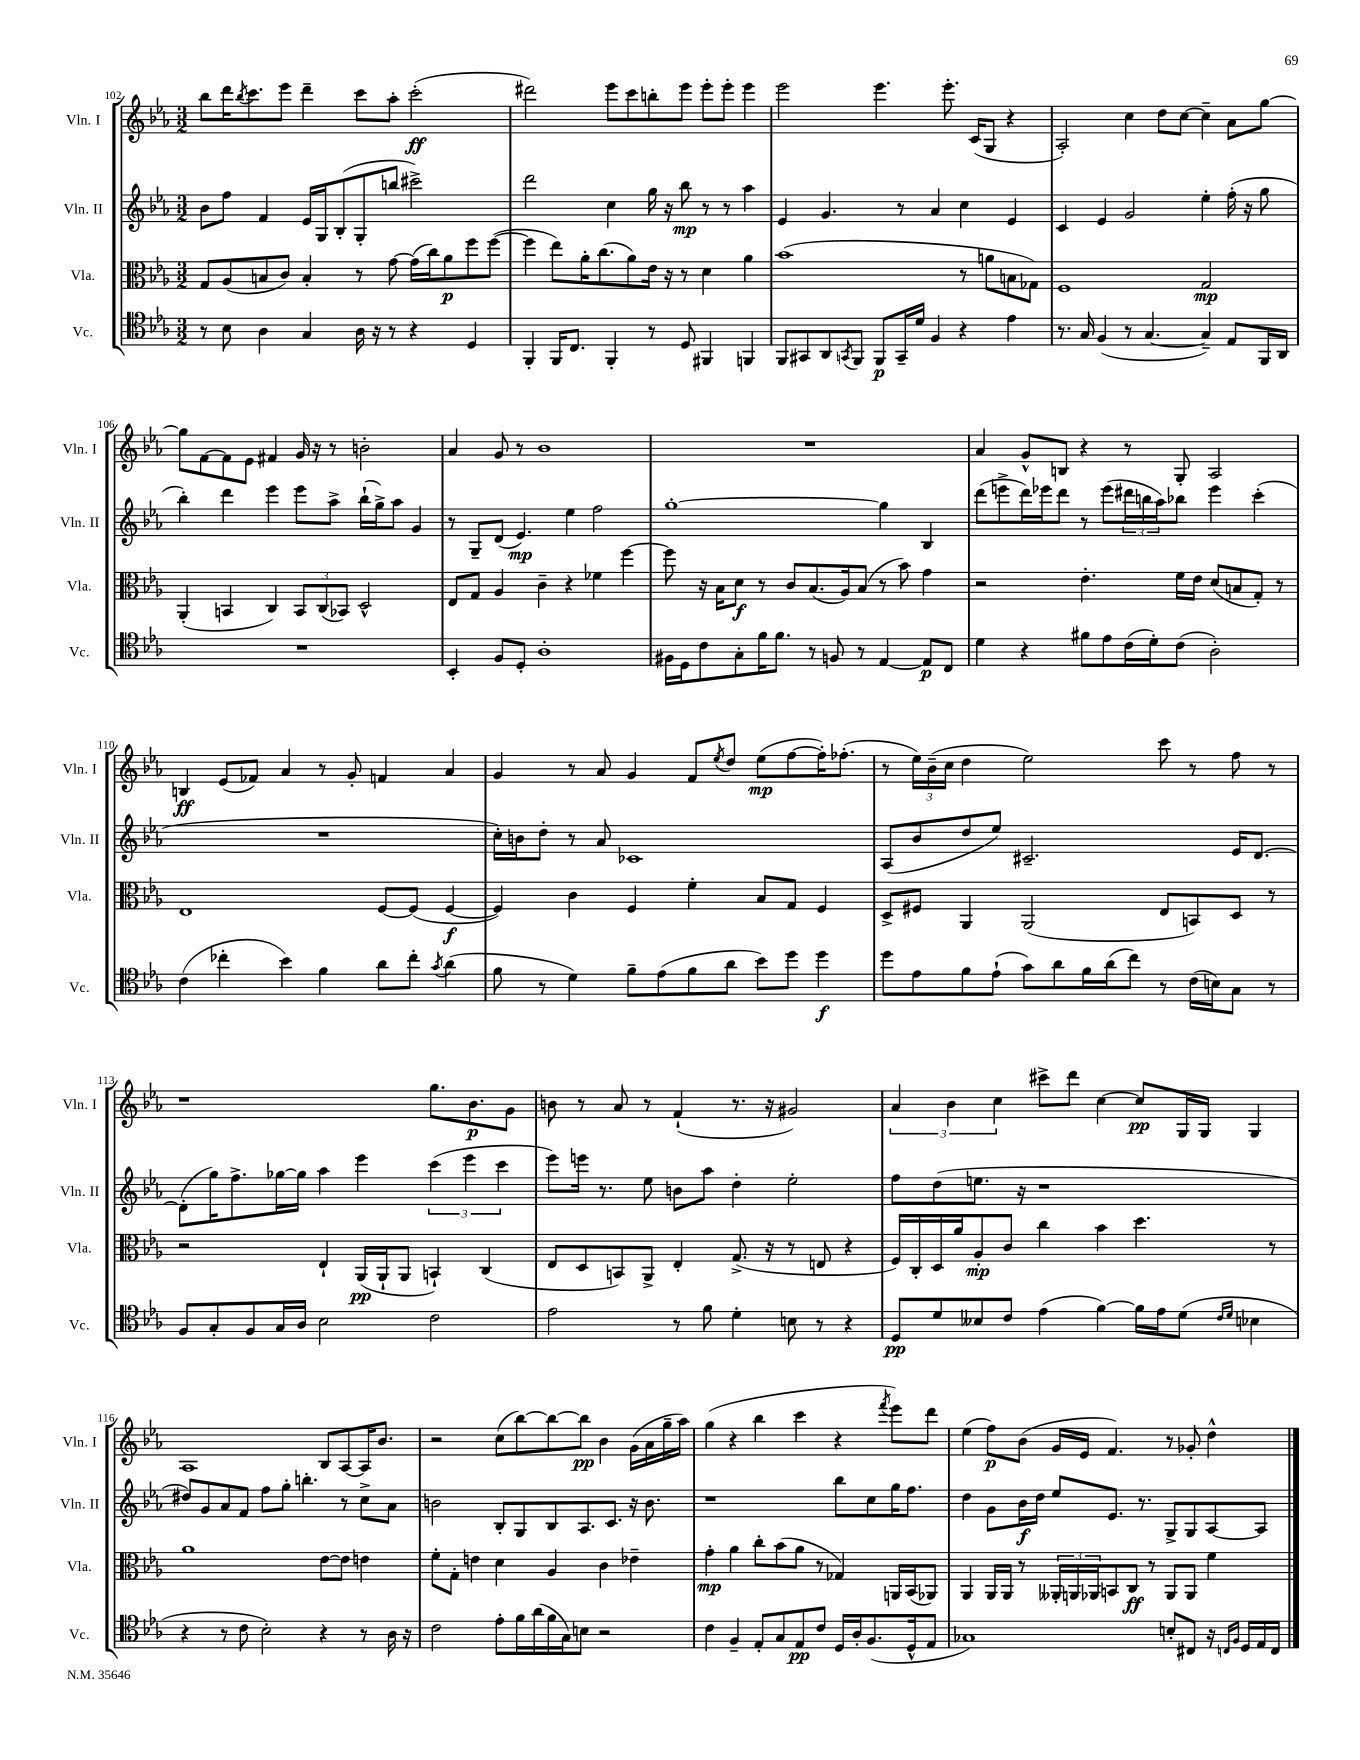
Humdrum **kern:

**kern	**kern	**kern	**kern
*staff4	*staff3	*staff2	*staff1
*clefC4	*clefC3	*clefG2	*clefG2
*k[b-e-a-]	*k[b-e-a-]	*k[b-e-a-]	*k[b-e-a-]
*M3/2	*M3/2	*M3/2	*M3/2
8r	8G/L	8b-\L	8bb-\L
8B-\	(8A-/	8ff\J	16ddd\K
.	.	.	8qbb-/
.	.	.	8.ccc\
4A-\	8B/	4f/	.
.	8c/J)	.	8eee-\J
4G/	4B'/	16e-/LL	4ddd~\
.	.	16G/J	.
.	.	(8B-'/	.
16A-\	8r	8G'/	8ccc\L
16r	.	.	.
8r	[8g\	8bb/J	8aa-'\J
4r	(16g\]LL	2ccc#^\)	(2ccc'\
.	16cc\J)	.	.
.	8a-\	.	.
4D/	8ff\	.	.
.	([8ff\J	.	.
=	=	=	=
4FF'/	4ff\]	2ddd\	2ddd#\)
16FF/LK	8ee-\L)	.	.
8.C/J	.	.	.
.	16a-'\K	.	.
.	(8.cc\	.	.
4FF'/	.	4cc\	8eee-\L
.	8a-\)	.	8ccc\
8r	16e-\Jk	16gg\	8bb'\
.	16r	16r	.
8D/	8r	8bb-\	8eee-\J
4FF#/	4d\	8r	8eee-'\L
.	.	8r	8eee-'\J
4FF/	4a-\	4aa-\	4eee-\
=	=	=	=
8FF/L	(1b-	4e-/	2eee-\
8GG#/	.	.	.
8AA-/	.	4.g/	.
8qGG/	.	.	.
8FF/J	.	.	.
8FF/L	.	.	4.eee-\
16GG~/L	.	8r	.
16d/JJ	.	.	.
4F/	.	4a-/	.
.	.	.	8.eee-'\
4r	8r	4cc\	.
.	.	.	(16c/LK
.	8a\L	.	8G/J
4e-\	8B\	4e-/	4r
.	8G-\J)	.	.
=	=	=	=
8.r	1F	4c/	2A-'/)
16G/	.	.	.
(4F/	.	4e-/	.
8r	.	2g/	4cc\
[4.G/	.	.	.
.	.	.	8dd\L
.	.	.	[8cc\J
4G~/])	2G/	4ee-'\	4cc~\]
8E-/L	.	(16ff'\	8a-\L
.	.	16r	.
16FF/L	.	8gg\	[8gg\J
16AA-/JJ	.	.	.
=	=	=	=
1.r	(4AA-'/	4bb-'\)	8gg\]L
.	.	.	[8f\
.	4BB/	4ddd\	8f\]
.	.	.	8e-\J
.	4C/)	4eee-\	4f#/
.	12BB/L	8eee-\L	16g/
.	.	.	16r
.	(12C/	.	.
.	.	8aa-^\J	8r
.	12BB-/J)	.	.
.	2D^^/	(16bb-`\LL	2b'\
.	.	16gg^\J)	.
.	.	8aa-\J	.
.	.	4g/	.
=	=	=	=
4BB-'/	8E-/L	8r	4a-/
.	8G/J	8G~/L	.
8F/L	4A-/	(8d/J	8g/
8D'/J	.	4.e-/)	8r
1A-'	4c~\	.	1b-
.	4r	4ee-\	.
.	4f-\	2ff\	.
.	[4ff\	.	.
=	=	=	=
16F#\LL	8ff\]	[1gg'	1.r
16D\J	.	.	.
8c\	16r	.	.
.	16B-\LK	.	.
8G'\	8d\J	.	.
16f\K	8r	.	.
8.f\J	.	.	.
.	8c/L	.	.
8r	(8.B-/	.	.
8F/	.	.	.
.	16A-/k)	.	.
8r	(8B-/J	.	.
[4E-/	8r	4gg\]	.
.	8b-\)	.	.
8E-/]L	4g\	4B-/	.
8C/J	.	.	.
=	=	=	=
4d\	2r	(8ddd\L	4a-/
.	.	8eee^\	.
4r	.	16ddd\L)	8g^^/L
.	.	16eee-\J	.
.	.	8ddd\J	8B/J
8f#\L	4.e-'\	8r	4r
8e-\	.	(8eee-\L	.
(16c\L	.	24ddd#\L	8r
.	.	24bb\	.
16d'\J)	.	.	.
.	.	24aa-\J)	.
(8c\J	16f\LL	8bb-\J	8G'/
.	16e-\JJ	.	.
2A-'\)	(8d/L	4eee-\	2A-/
.	8B/	.	.
.	8G'/J)	(4ccc'\	.
.	8r	.	.
=	=	=	=
(4c\	1E-	1.r	4B/
4cc-'\	.	.	(8e-/L
.	.	.	8f-/J)
4b-\)	.	.	4a-/
4f\	.	.	8r
.	.	.	8g'/
8a-\L	[8F/L	.	4f/
8cc-'\J	(8F/]J	.	.
8qg/	.	.	.
(4a-\	[4F/	.	4a-/
=	=	=	=
8f\	4F/])	16cc'\LL)	4g/
.	.	16b\J	.
8r	.	8dd'\J	.
4d\)	4c\	8r	8r
.	.	8a-/	8a-/
8f~\L	4F/	1c-	4g/
(8e-\	.	.	.
8f\	4f'\	.	8f/L
.	.	.	8qee-/
8a-\J	.	.	8dd/J
8b-\L)	8B-/L	.	(8ee-\L
8dd\J	8G/J	.	[8ff\
4dd\	4F/	.	16ff'\]K)
.	.	.	(8.ff-'\J
=	=	=	=
8dd\L	8D^/L	(8A-/L	8r
8e-\	8F#/J	8b-/	24ee-\LL)
.	.	.	(24b-~\
.	.	.	24cc\JJ
8f\	4AA-/	8dd/	4dd\
(8e-`\J	.	8ee-/J)	.
8g\L)	(2AA-/	2.c#~/	2ee-\)
8a-\	.	.	.
16f\L	.	.	.
(16a-\J	.	.	.
8cc\J)	.	.	.
8r	8E-/L	.	8ccc\
(16c\LL	8BB/)	.	8r
16B\J)	.	.	.
8G\J	8D/J	16e-/LK	8ff\
.	.	[8.d/J	.
8r	8r	.	8r
=	=	=	=
8F/L	2r	(8d'\]L	1r
8G'/	.	16gg\K)	.
.	.	8.ff^\	.
8F/	.	.	.
16G/L	.	[16gg-\L	.
16A-/JJ	.	16gg-\]JJ	.
2B-\	4E-`/	4aa-\	.
.	(16AA-/LL	4eee-\	.
.	16AA-`/J	.	.
.	8AA-/J	.	.
2c\	4BB`/)	(6ccc\	8.gg\L
.	.	6eee-\	.
.	.	.	8.b-\
.	(4C/	.	.
.	.	6ccc\	.
.	.	.	8g\J
=	=	=	=
2e-\	8E-/L	8eee-\L)	8b\
.	8D/	16eee\Jk	8r
.	.	8.r	.
.	8BB/)	.	8a-/
.	8AA-^/J	8ee-\	8r
8r	4E-'/	8b\L	(4f`/
8f\	.	8aa-\J	.
4d'\	(8.G^/	4dd'\	8.r
.	16r	.	16r
8B\	8r	2ee-'\	2g#/)
8r	8E/	.	.
4r	4r	.	.
=	=	=	=
8D/L	16F/LL)	8ff\L	6a-/
.	16C'/	.	.
8d/	16D/	(8dd\	.
.	.	.	6b-\
.	16a-/J	.	.
8B--/	8A-'/	8.ee\J	.
.	.	.	6cc\
8c/J	8c/J	.	.
.	.	16r	.
(4e-\	4cc\	1r	8ccc#^\L
.	.	.	8ddd\J
[4f\)	4b-\	.	[4cc\
16f\]LL	4.dd\	.	8cc/]L
16e-\J	.	.	.
(8d\J	.	.	16G/L
.	.	.	16G/JJ
16qqc/LL	.	.	.
16qqd/JJ	.	.	.
4B-\	.	.	4G/
.	8r	.	.
=	=	=	=
4r	1a-	8dd#/L)	1A-
.	.	8g/	.
8r	.	8a-/	.
8c\	.	8f/J	.
2B-'\)	.	8ff\L	.
.	.	8gg'\J	.
.	.	4.bb'\	.
4r	[8e-\L	.	8B-/L
.	8e-\]J	8r	[8A-/
8r	4e\	8cc^\L	16A-/]K
.	.	.	8.b-/J
16A-\	.	8a-\J	.
16r	.	.	.
=	=	=	=
2c\	8f'\L	2b\	2r
.	8G'\J	.	.
.	4e\	.	.
8e-'\L	4d\	8B-'/L	(8cc\L
16f\L	.	8G/	[8bb-\)
(16a-\	.	.	.
16f\	4A-/	8B-/	8bb-\_
16G\J)	.	.	.
8B\J	.	8.A-/	8bb-\]J
2r	4c\	.	4b-\
.	.	8.c/J	.
.	4e-~\	16r	(16g\LL
.	.	8.b\	16a-\
.	.	.	16gg~\
.	.	.	16aa-\JJ)
=	=	=	=
4c\	4g'\	1r	(4gg\
4F~/	4a-\	.	4r
8E-'/L	8cc'\L	.	4bb-\
8G/	(8b-\	.	.
8E-/	8a-\J	.	4ccc\
8c/J	8r	.	.
16D/LL	4G-/)	8bb-\L	4r
16A-'/J	.	.	.
(8.F/	.	8cc\	.
.	.	.	8qfff/
.	16AA/LL	16gg\K	8eee-\L)
16D^^/k	(16BB-/J	8.ff\J	.
8E-/J	8AA-/J)	.	8ddd\J
=	=	=	=
1G-)	4AA-/	4dd\	(4ee-\
.	16AA-/LL	8g\L	8ff\L)
.	16AA-/JJ	.	.
.	8r	16b-\L	(8b-\J
.	.	16dd\JJ	.
.	24AA--'/LL	8ee-/L	16g/LL
.	24AA/	.	.
.	.	.	16e-/JJ
.	24AA-/J	.	.
.	8BB/	8.e-/J	4.f/)
.	8C/J	.	.
.	.	8.r	.
.	8r	.	.
8B'/L	8AA-/L	8G^/L	8r
8C#/J	8AA-/J	8G/	8g-'/
16r	4f\	[8A-/	4dd^^\
16qqC/LL	.	.	.
16qqF/JJ	.	.	.
16D/LL	.	.	.
16E-/	.	8A-/]J	.
16C/JJ	.	.	.
==	==	==	==
*-	*-	*-	*-
